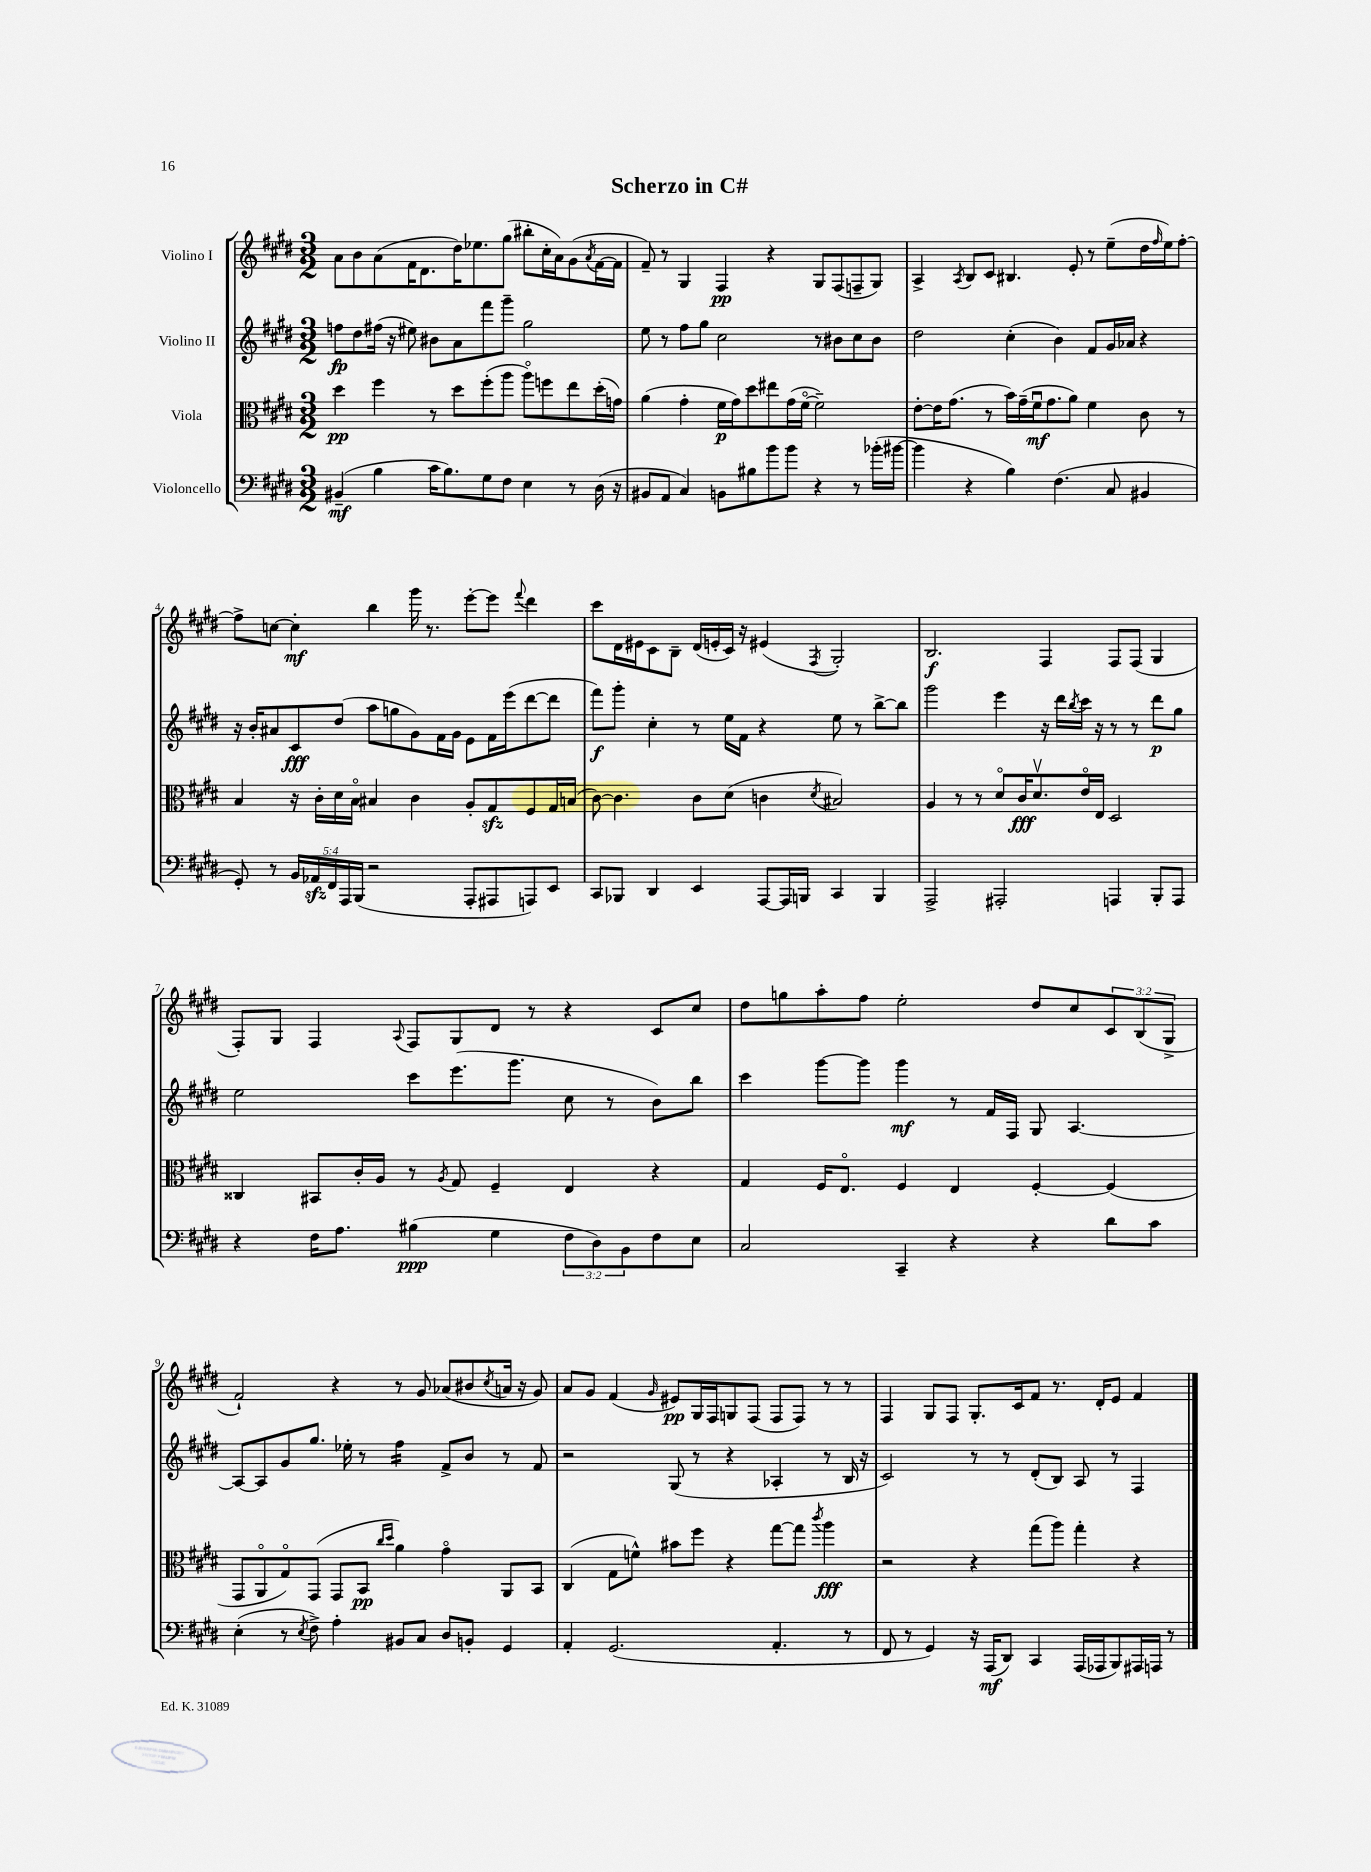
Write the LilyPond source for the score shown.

\header { title = "Scherzo in C#" }
<<
\new StaffGroup <<
\new Staff = "s0" \with { instrumentName = "Violino I" } {
    \clef treble \key e \major \numericTimeSignature \time 3/2 \override Staff.TupletNumber.text = #tuplet-number::calc-fraction-text
    a'8 b'8 a'8( fis'16 dis'8. dis''16) ees''8. gis''8( bis''8-. cis''16-. a'16) gis'8( \acciaccatura { a'8 } fis'16~ fis'16 |
    fis'8--) r8 gis4 fis4\pp r4 gis8 fis8( f8-- gis8) |
    a4-> \acciaccatura { a8 } b8 cis'8 bis4. e'8-. r8 e''8--( dis''16 \grace { fis''16 } e''16) fis''8~-. |
    fis''8-> c''8~ c''4-.\mf b''4 gis'''16 r8. e'''8~-. e'''8 \appoggiatura { fis'''8 } dis'''4 |
    cis'''8 dis'16 eis'16 cis'8 b8-- dis'16( e'16-. cis'16) r16 eis'4( \acciaccatura { fis8 } gis2-.) |
    b2.\f fis4 fis8 fis8( gis4 |
    fis8-.) gis8 fis4 \appoggiatura { a8 } fis8 gis8 dis'8 r8 r4 cis'8 cis''8 |
    dis''8 g''8 a''8-. fis''8 e''2-. dis''8 cis''8 \tuplet 3/2 { cis'8 b8( gis8-> } |
    fis'2-!) r4 r8 gis'8 aes'8( bis'8 \acciaccatura { cis''8 } a'16 r16 gis'8) |
    a'8 gis'8 fis'4( \grace { gis'16 } eis'8\pp) gis16 fis16 g8 fis8( fis8 fis8) r8 r8 |
    fis4 gis8 fis8 gis8.-. cis'16 fis'8 r8. dis'16-. e'8 fis'4 \bar "|." |
}
\new Staff = "s1" \with { instrumentName = "Violino II" } {
    \clef treble \key e \major \numericTimeSignature \time 3/2
    f''8\fp dis''8 fis''16( r16 eis''8) bis'8 a'8 fis'''8 gis'''8-- gis''2 |
    e''8 r8 fis''8 gis''8 cis''2 r8 bis'8 cis''8 bis'8 |
    dis''2 cis''4-.( b'4) fis'8 gis'16 aes'16 r4 |
    r16 b'16-. ais'8 cis'8\fff dis''8( a''8 g''8 gis'8) fis'16 gis'16 e'8 fis'16 e'''16( dis'''8~ dis'''8 |
    fis'''8\f) gis'''8-. cis''4-. r8 e''16 fis'16 r4 e''8 r8 b''8~-> b''8 |
    gis'''2 e'''4 r16 dis'''16 \acciaccatura { b''8 } cis'''16 r16 r8 r8 dis'''8\p gis''8 |
    e''2 cis'''8 e'''8.( gis'''8. cis''8 r8 b'8) b''8 |
    cis'''4 gis'''8~ gis'''8 gis'''4\mf r8 fis'16 fis16 gis8 a4.~ |
    a8~ a8 gis'8 gis''8. ees''16-. r8 fis''4:16 fis'8-> b'8 r8 fis'8 |
    r2 gis8( r8 r4 aes4-. r8 b16 r16 |
    cis'2) r8 r8 dis'8-.( b8) a8 r8 fis4 \bar "|." |
}
\new Staff = "s2" \with { instrumentName = "Viola" } {
    \clef alto \key e \major \numericTimeSignature \time 3/2
    dis''4\pp fis''4 r8 dis''8 fis''8-.( a''8 a''8\flageolet) f''8 e''8 dis''16-.( g'16) |
    a'4( gis'4-. fis'16\p gis'16) dis''8 eis''8 gis'16( fis'16~\flageolet fis'2--) |
    e'8~-. e'16 gis'8.( r8 b'16) gis'16--( fis'16\downbow\mf gis'8. a'8) fis'4 cis'8 r8 |
    b4 r16 cis'16-. dis'16 b16\flageolet bis4 cis'4 a8-. gis8\sfz fis8 gis16 b16( |
    cis'8~) cis'4. cis'8 dis'8( c'4 \acciaccatura { dis'8 } bis2) |
    a4 r8 r8 dis'8\flageolet cis'16\fff dis'8.\upbow e'16\flageolet e16 dis2 |
    cisis4 bis,8 cis'16-. a16 r8 \acciaccatura { a8 } gis8 fis4-- e4 r4 |
    gis4 fis16 e8.\flageolet fis4 e4 fis4~-. fis4( |
    gis,8 a,8\flageolet gis8\flageolet) gis,8( gis,8 b,8\pp \grace { cis''16 dis''16 } a'4) gis'4\flageolet a,8 b,8 |
    cis4( gis8 f'8-^) bis'8 fis''8 r4 gis''8~ gis''8 \acciaccatura { cis'''8 } a''4\fff |
    r2 r4 gis''8( a''8) gis''4-. r4 \bar "|." |
}
\new Staff = "s3" \with { instrumentName = "Violoncello" } {
    \clef bass \key e \major \numericTimeSignature \time 3/2 \override Staff.TupletNumber.text = #tuplet-number::calc-fraction-text
    bis,4--\mf( b4 cis'16 b8.) gis8 fis8 e4 r8 dis16( r16 |
    bis,8 a,8 cis4) b,8 bis8 b'8 b'8 r4 r8 bes'16-.( bis'16~ |
    bis'4 r4 b4) fis4.( cis8 bis,4 |
    gis,8-.) r8 \tuplet 5/4 { b,16 aes,16\sfz fis,16 a,,16 b,,16( } r2 a,,8-. ais,,8 a,,8) e,8 |
    cis,8 bes,,8 dis,4 e,4 a,,8~ a,,16 b,,16 cis,4 b,,4 |
    a,,2-> ais,,2-. a,,4 b,,8-. a,,8 |
    r4 fis16 a8. bis4\ppp( gis4 \tuplet 3/2 { fis8 dis8) b,8 } fis8 e8 |
    cis2 cis,4-- r4 r4 dis'8 cis'8 |
    e4-.( r8 \acciaccatura { e8 } fis8->) a4-. bis,8 cis8 dis8 b,8-. gis,4 |
    a,4-. gis,2.( a,4.-. r8 |
    fis,8 r8 gis,4) r16 a,,16\mf( dis,8) cis,4 a,,16( aes,,16 b,,8) ais,,16 a,,16 r8 \bar "|." |
}
>>
>>
